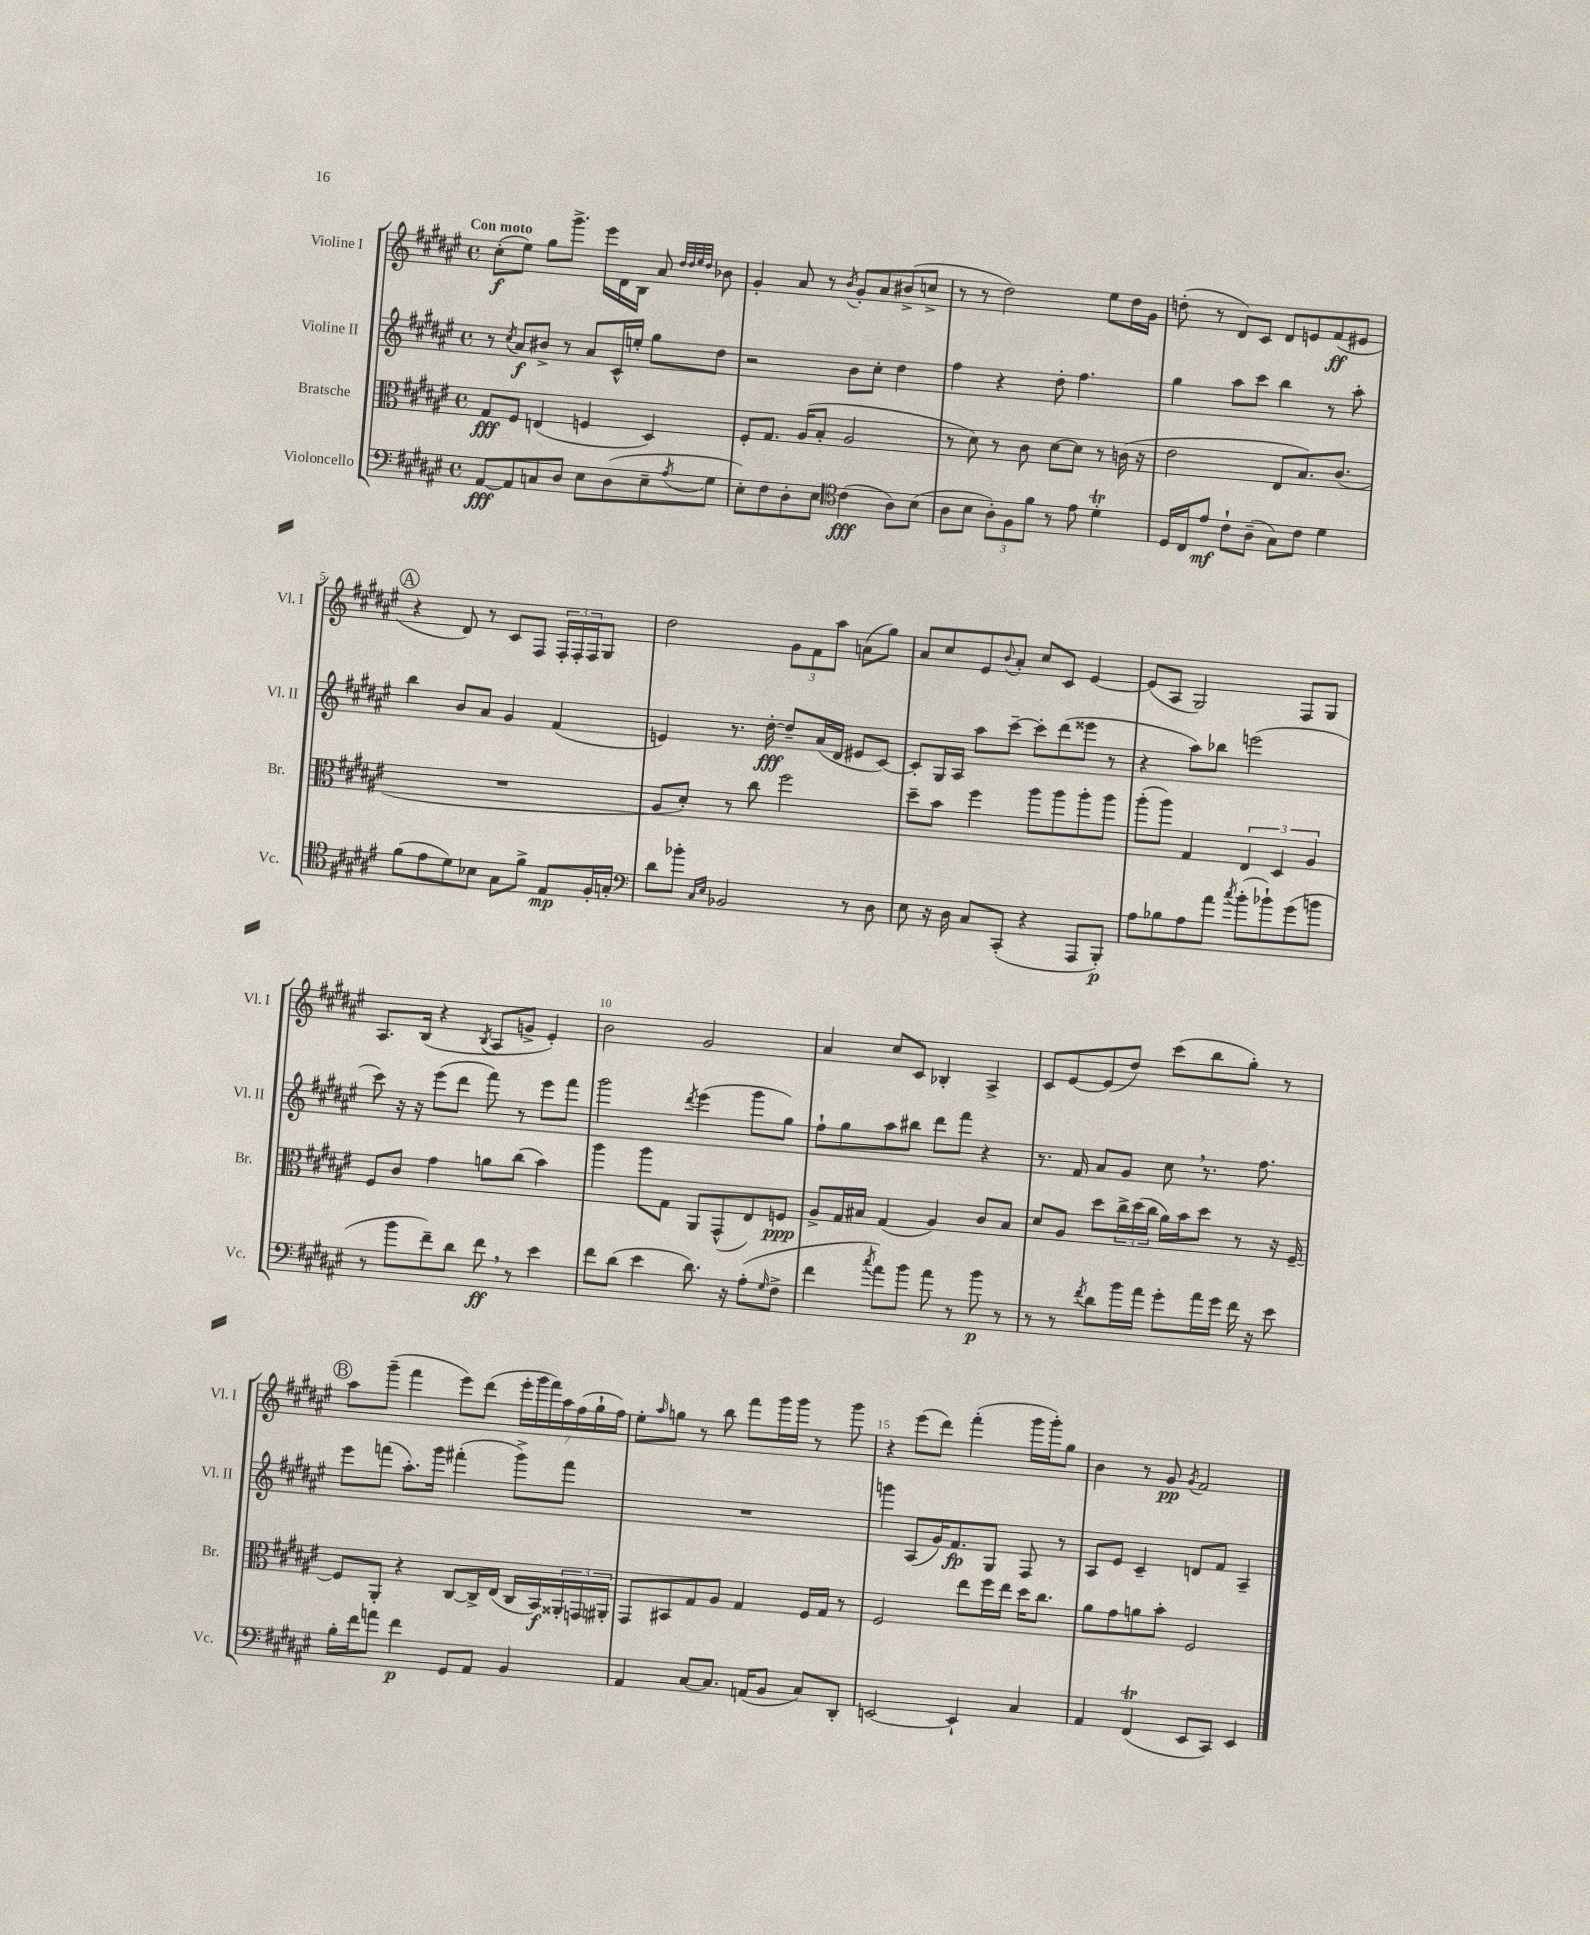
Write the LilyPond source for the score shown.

<<
\new StaffGroup <<
\new Staff = "s0" \with { instrumentName = "Violine I" shortInstrumentName = "Vl. I" } {
    \clef treble \key fis \major \defaultTimeSignature \time 4/4 \tempo "Con moto"
    cis''8-.\f( eis''8) gis''8 gis'''8.-> eis'''16 dis'16 b16 ais'8 \grace { dis''32 dis''32 eis''32 dis''32 } bes'8 |
    gis'4-. ais'8 r8 \acciaccatura { b'8 } gis'8-. ais'8 bis'8->( c''8-> |
    r8 r8 dis''2) eis''8 dis''16 gis'16 |
    d''8-.( r8 dis'8) cis'8 dis'8 e'8 fis'8\ff( eis'8 |
    \mark \markup { \circle "A" } r4 dis'8) r8 cis'8 fis8 \tuplet 3/2 { fis16-. fis16-. fis16 } gis8 |
    dis''2 \tuplet 3/2 { gis'8 fis'8 ais''8 } a'8( gis''8) |
    ais'8 cis''8 eis'8 \appoggiatura { b'8 } ais'8-. cis''8 cis'8 eis'4~ |
    eis'8( ais8 gis2) fis8 gis8 |
    ais8. b16( r4 \acciaccatura { b8 } ais8 g'8-> eis'4-.) |
    b'2 gis'2 |
    ais'4 cis''8 cis'8 bes4-. ais4-> |
    cis'8 eis'8~ eis'8( dis''8) cis'''8( b''8 gis''8-.) r8 |
    \mark \markup { \circle "B" } ais''8 gis'''8--( fis'''4 eis'''8) dis'''8( \tuplet 7/4 { eis'''16-. gis'''16 fis'''16) ais''16 fis''16( gis''16-! fis''16) } |
    eis''8-. \grace { ais''16 } g''8 r8 b''8 fis'''8 gis'''16 gis'''16 r8 gis'''8 |
    r4 eis'''8( dis'''8) fis'''4-.( gis'''16 gis'''16-.) gis''8 |
    b'4 r8 gis'8\pp \acciaccatura { gis'8 } fis'2 \bar "|." |
}
\new Staff = "s1" \with { instrumentName = "Violine II" shortInstrumentName = "Vl. II" } {
    \clef treble \key fis \major \defaultTimeSignature \time 4/4
    r8 \acciaccatura { cis''8 } ais'8\f bis'8-> r8 ais'8 cis'16-^ e''16-. gis''8 dis''8 |
    r2 b'8 cis''8-. dis''4 |
    fis''4 r4 dis''8-. fis''4. |
    gis''4 ais''8 cis'''8 b''4 r8 ais''8-. |
    \mark \markup { \circle "A" } b''4 b'8 ais'8 gis'4 fis'4( |
    e'4) r8. dis''16~-.\fff dis''8-- ais'16( dis'16 eis'8 cis'8~) |
    cis'8-. gis16 ais16 ais''8 cis'''8~-- cis'''8-. dis'''8( eisis'''8 r8 |
    r4 ais''8) bes''8 e'''2( |
    cis'''8) r16 r16 eis'''8( dis'''8 fis'''8) r8 eis'''8 fis'''8 |
    gis'''2 \acciaccatura { dis'''8 } eis'''4( gis'''8 gis''8) |
    fis''8-! gis''8 ais''8 bis''8 dis'''8 fis'''8 r4 |
    r8. fis'16 ais'8 gis'8 cis''8 \breathe r8. fis''8. |
    \mark \markup { \circle "B" } eis'''8 f'''8( ais''8.-.) gis'''16 fis'''4-.( gis'''8->) fis'''8 |
    R1 |
    g'''4 ais8( gis'16) fis'8.\fp gis8 fis8 r8 |
    ais8 eis'8 cis'4-- d'8 fis'8 ais4-- \bar "|." |
}
\new Staff = "s2" \with { instrumentName = "Bratsche" shortInstrumentName = "Br." } {
    \clef alto \key fis \major \defaultTimeSignature \time 4/4
    gis8\fff fis8 e4( f4 dis4) |
    fis8-. gis8. ais16( b8-. ais2 |
    r8 dis'8) r8 cis'8 dis'8~ dis'8 r8 c'16( r16 |
    eis'2 eis8 b8.) cis'8.( |
    \mark \markup { \circle "A" } R1 |
    ais8 dis'8-.) r8 cis''8 fis''2 |
    dis''8-- b'8 fis''4 ais''8 ais''8 ais''8-. ais''8 |
    ais''8-.( ais''8) gis4 \tuplet 3/2 { eis4 dis4 ais4 } |
    fis8 cis'8 gis'4 a'8 cis''8( b'4) |
    ais''4 ais''8 gis8 ais,8 gis,8-^( eis8) f8\ppp |
    ais8-> gis16 bis16 gis4( ais4) cis'8 bis8 |
    dis'8 ais8 dis''8 \tuplet 3/2 { cis''16-> dis''16( cis''16 } ais'16) b'16 dis''8 r8 r16 fis16~-- |
    \mark \markup { \circle "B" } fis8 ais,8-. r4 cis8~ cis16-> eis16( cis16 b,16\f) \tuplet 3/2 { aisis,16-. g,16 ais,16-. } |
    gis,8 bis,8 gis8 ais8 gis4 fis16 gis16 r8 |
    fis2 eis''8 fis''16 eis''16 dis''16 cis''8. |
    ais'8 gis'8 a'8 b'8-. fis2 \bar "|." |
}
\new Staff = "s3" \with { instrumentName = "Violoncello" shortInstrumentName = "Vc." } {
    \clef bass \key fis \major \defaultTimeSignature \time 4/4
    ais,8~\fff ais,8 c8 dis8 eis8 dis8( eis8-- \acciaccatura { ais8 } gis8 |
    eis8-.) fis8 dis8-. eis8 \clef tenor cis'4\fff( ais8) b8( |
    ais8 b8 \tuplet 3/2 { ais8-.) fis8 fis'8 } r8 eis'8 dis'4-.\trill |
    dis16 cis16 eis'8\mf cis'8-! ais8--( gis8) cis'8 dis'4 |
    \mark \markup { \circle "A" } fis'8( eis'8 dis'8) bes8 gis8 fis'8-> eis8\mp fis16-. g16-. |
    \clef bass dis'8 bes'8-. \grace { cis16 eis16 } bes,2 r8 dis8 |
    eis8 r16 dis16 cis8 cis,8-.( r4 ais,,8 b,,8-.\p) |
    ais8 bes8 ais8 ais'8 \acciaccatura { cis''8 } b'8-.( bes'8-!) gis'8( b'8 |
    r8 b'8 fis'8--) dis'8 fis'8\ff \breathe r8 eis'4 |
    fis'8 dis'8( eis'4 dis'8.) r16 ais8-.( \grace { gis16 } fis8-> |
    fis'4 \acciaccatura { cis''8 } ais'8) b'8 ais'8 r8 b'8\p r8 |
    r8 r8 \acciaccatura { fis'8 } dis'8 b'16 ais'16 gis'8-. ais'16 gis'16 fis'16 r16 eis'8 |
    \mark \markup { \circle "B" } b16-. fis'16 a'8 fis'4\p gis,8 ais,8 b,4 |
    ais,4 cis8~ cis8. a,16( b,8 cis8) dis,8-. |
    e,2~ e,4-! cis4 |
    ais,4 fis,4\trill( eis,8 cis,8) eis,4 \bar "|." |
}
>>
>>
\layout { \context { \Score \override BarNumber.break-visibility = ##(#f #t #t) barNumberVisibility = #(every-nth-bar-number-visible 5) } }
